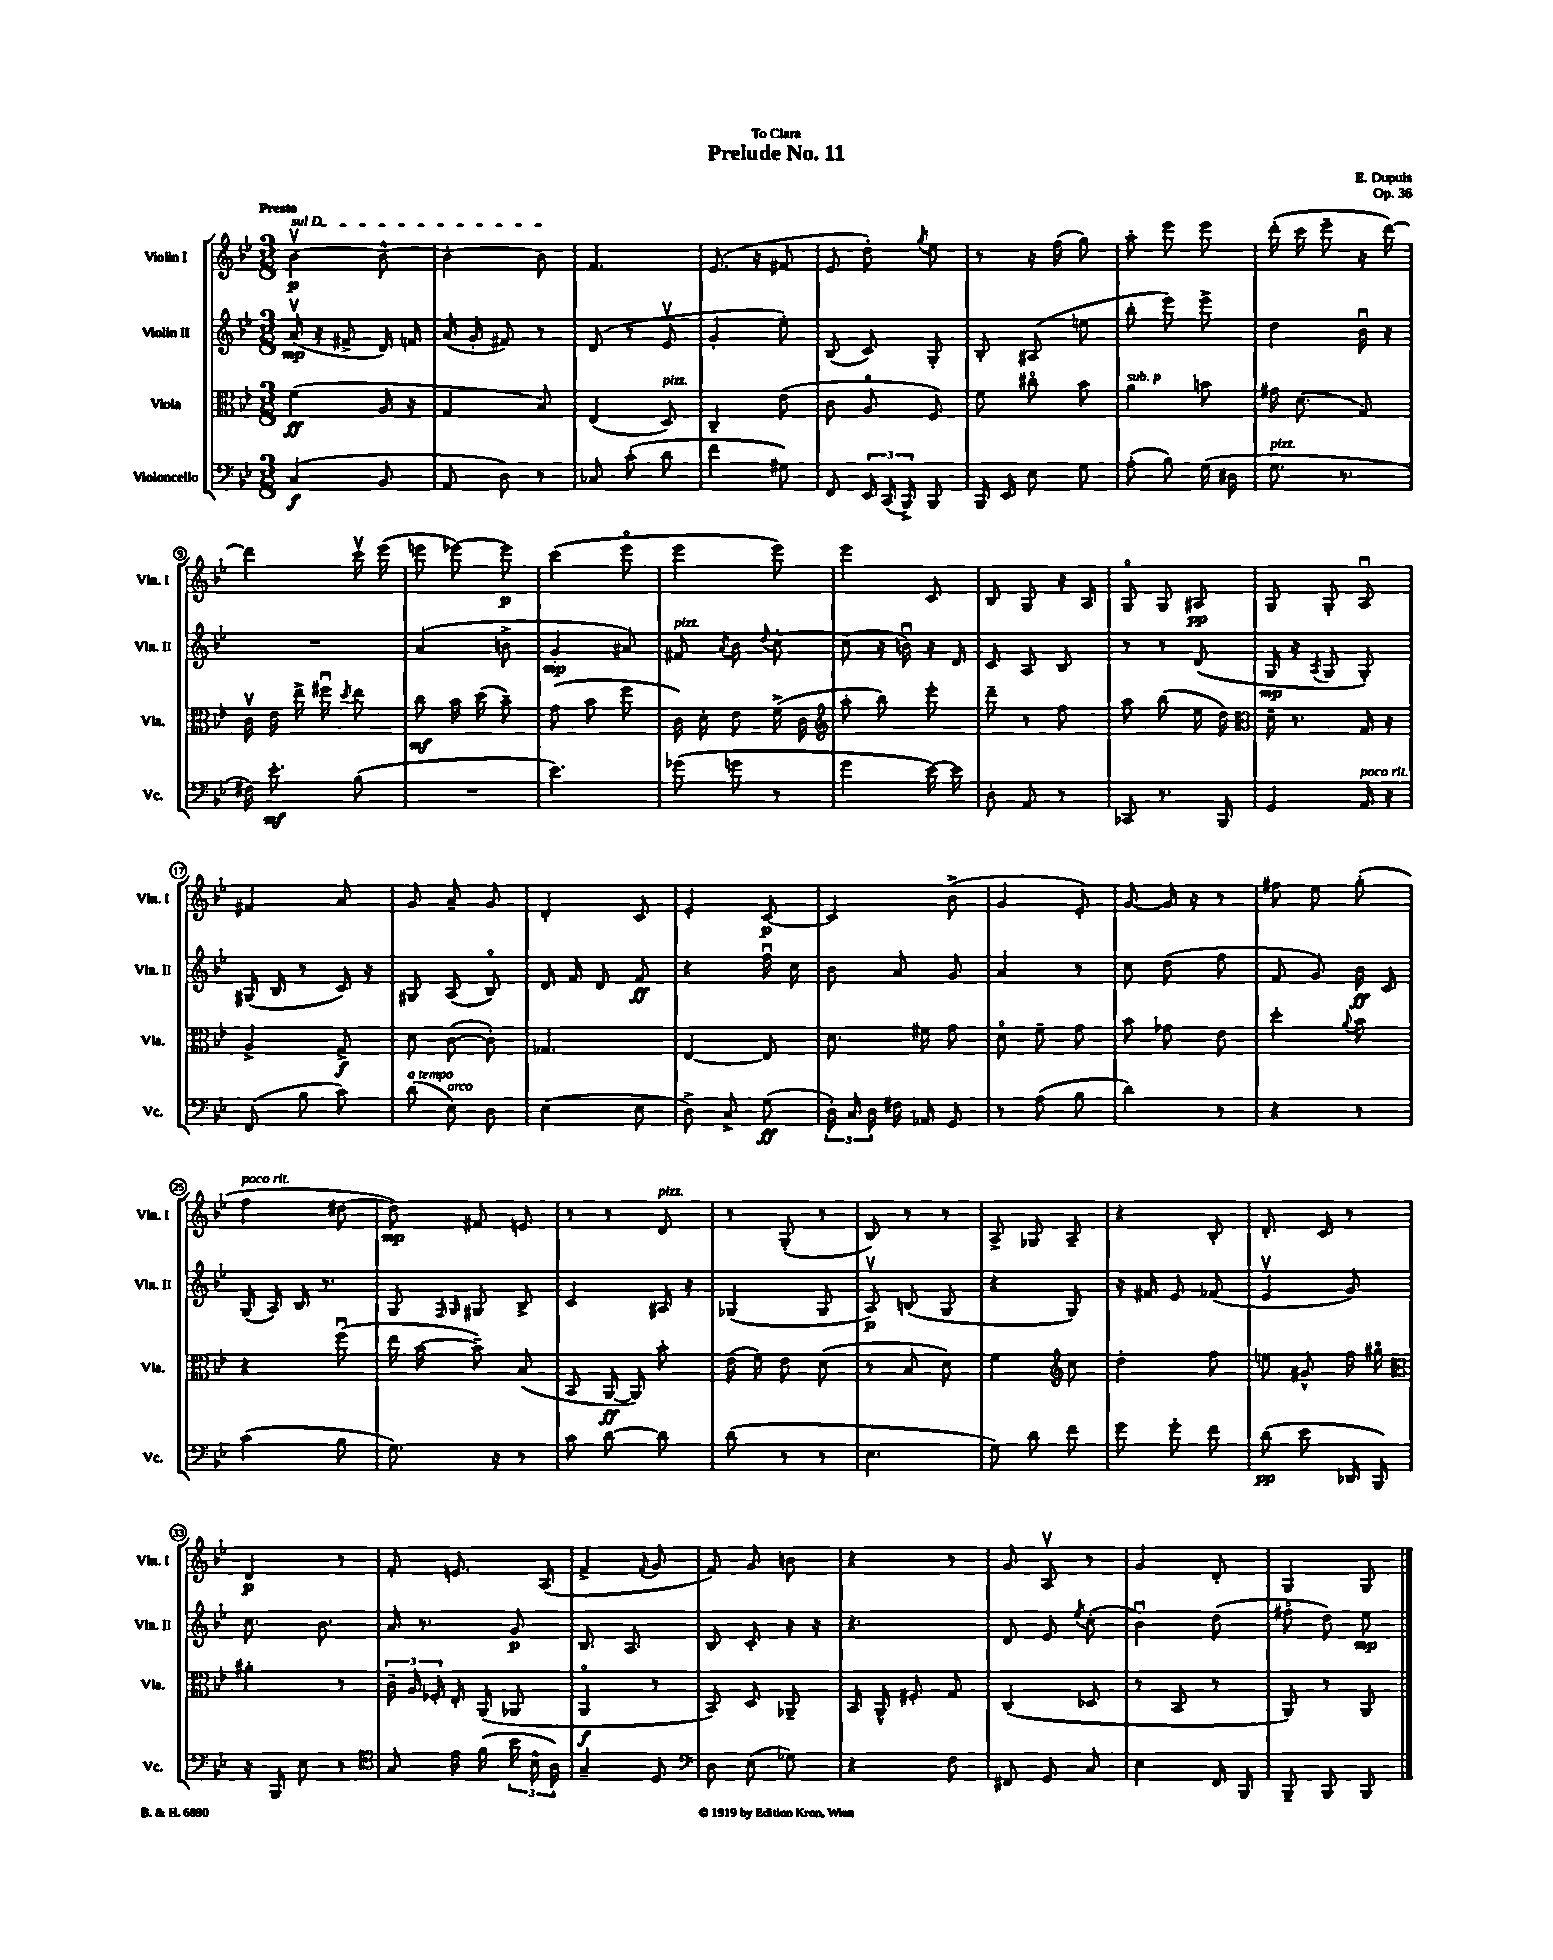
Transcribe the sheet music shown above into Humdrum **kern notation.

**kern	**kern	**kern	**kern
*staff4	*staff3	*staff2	*staff1
*clefF4	*clefC3	*clefG2	*clefG2
*k[b-e-]	*k[b-e-]	*k[b-e-]	*k[b-e-]
*M3/8	*M3/8	*M3/8	*M3/8
(4C	(4f	(16av	[4b-v
.	.	16r	.
.	.	8f#^	.
8BB-	16A	16d)	8b-^^_
.	16r	16f	.
=	=	=	=
8AA	4G	(16a	4b-'_
.	.	16g'	.
8D)	.	8f#)	.
8r	8B-)	8r	8b-]
=	=	=	=
8C-	(4E-	(8d	4.f
(8c'	.	8r	.
8d	8D)	8e-v	.
=	=	=	=
4f	4C~	4g'	(8.e-
.	.	.	16r
8G#)	(8e-	8ee-')	8f#
=	=	=	=
8FF	8c	(8B-	8e-
24EE-	8Ao	8c)	8dd')
(24CC	.	.	.
24BBB-^)	.	.	.
.	.	.	8qgg
8BBB-	8F)	8G'	8ee-
=	=	=	=
16BBB-	8f	8B-'	8r
16EE-	.	.	.
8E-	8cc#o	(8A#	16r
.	.	.	(16ff
8G	8b-	8ee	8gg)
=	=	=	=
(8A'	4a	8bb-'	8aa'
8B-)	.	8eee-)	8eee-
(16G	8b	8eee-^	8eee-
16D#	.	.	.
=	=	=	=
8.G	16g#	4dd	(16ddd'
.	(8.d	.	16ccc
.	.	.	8eee-~
8.r	.	.	.
.	8G)	16b-u	16r
.	.	16r	[16ddd)
=	=	=	=
16F#)	16cv	4.r	4ddd]
8.e-'	16e-	.	.
.	16ee-^	.	.
.	16ff#u	.	.
.	8qdd	.	.
(8B-	8ee-	.	16cccv
.	.	.	(16eee-
=	=	=	=
4.r	8cc	(4a	8eee
.	16b-	.	[8eee-)
.	(16dd	.	.
.	8b-~)	8b^	8eee-]
=	=	=	=
4.e-)	(8g	4g'	(4ccc
.	8b-	.	.
.	8ff	8a#)	8eee-o
=	=	=	=
(8g-	16c)	8f#	4eee-
.	16d'	.	.
.	.	8qa	.
8g	8e-	8b-	.
.	.	8qqdd	.
8r	(16f^	[8cc'	8eee-)
.	16c	.	.
=	=	=	=
*	*clefG2	*	*
4g	8aa'	(8cc]	4eee-
.	8bb-)	16r	.
.	.	16bu)	.
[16e-)	8eee-'	16r	8c
16e-]	.	16d	.
=	=	=	=
8D'	8ddd~	8c	8B-
8AA	8r	8A	8G
8r	8ff	8B-	16r
.	.	.	16A
=	=	=	=
8CC-	8aa	8r	8Go
8.r	(8bb-	8r	8G
.	16ee-	(8d	8A#
16BBB-	16dd)	.	.
=	=	=	=
*	*clefC3	*	*
4GG	16d~	16G	8G
.	8.r	16r	.
.	.	8qA	.
.	.	8G	8G'
16AA	16G	8G')	8Au
16r	16r	.	.
=	=	=	=
(8FF	4A^	(16G#	4f#
.	.	16B-	.
8B-	.	8r	.
8c)	8G^	16c)	8a
.	.	16r	.
=	=	=	=
(8d	8d	8G#	8g
8E-)	([8c	(8A	8a~
8D	8c'])	8B-o)	8g
=	=	=	=
(4E-	4.G-	16d	4d'
.	.	16f	.
.	.	8d	.
8E-	.	8f	8c
=	=	=	=
8D^)	[4E-	4r	4e-'
8C^	.	.	.
(8G	8E-]	16ffu	[8c
.	.	16cc	.
=	=	=	=
24D')	8.d	8b-	4c]
24C	.	.	.
24D	.	.	.
16F#	.	8a	.
16AA-	16f#	.	.
8GG	8g	8g	(8b-^
=	=	=	=
8r	8do	4a	4g
(8A	8f~	.	.
8B-	8g	8r	8e-')
=	=	=	=
4d)	8b-	8cc	[8g
.	8g-	(8dd	16g]
.	.	.	16r
8r	8e-	8ff	8r
=	=	=	=
4r	4dd'	8f	8ff#
.	.	8g)	8ee-
.	8qqa	.	.
8r	8b-	16b-	(8gg'
.	.	16c	.
=	=	=	=
(4c	4r	(16G	4ff
.	.	16A)	.
.	.	16B-	.
.	.	8.r	.
8B-	(8ffu	.	[8dd#
=	=	=	=
8.G)	16ee-	8G	8dd#])
.	[16b-	.	.
.	.	16qqF	.
.	.	16qqG	.
.	8b-~])	8G#	8f#
16r	.	.	.
8r	(8B-	8B-^	8e
=	=	=	=
8c	8BB-	4c	8r
[8d	[16AA	.	8r
.	16AA])	.	.
8d]	8b-'	16A#	8d
.	.	16r	.
=	=	=	=
(8d	(16e-	(4G-	8r
.	16f)	.	.
8r	8e-	.	(8G'
8r	(8d	8G-	8r
=	=	=	=
4.E-	8r	8Av)	8B-)
.	8B-	(8B	8r
.	8d)	8G	8r
=	=	=	=
8G)	4f	4r	8A^
8d	.	.	8G-
*	*clefG2	*	*
8f	8cc	8G)	8A~
=	=	=	=
8g	4dd'	16r	4r
.	.	16f#	.
8g'	.	8e-	.
8f	8ff	(8f-	8B-'
=	=	=	=
(8d	8ee	4e-v	8.d'
8e-	8g#^^	.	.
.	.	.	16c
16DD-	16ff	8g)	8r
16BBB-)	16gg#o	.	.
=	=	=	=
*	*clefC3	*	*
16r	4a#'	8.cc	4d
16BBB-	.	.	.
8E-	.	.	.
.	.	8.b-	.
8r	8r	.	8r
=	=	=	=
*clefC4	*	*	*
8G	24c~	16a	8f'
.	24A	.	.
.	.	8.r	.
.	24F-'	.	.
16e-	16E-'	.	8.e
(16f	(16AA	.	.
24b-	8AA-	8g	.
24B-^^	.	.	.
.	.	.	(16A
24A)	.	.	.
=	=	=	=
4G~	4AAo	8.B-	4f^
.	.	8.A	.
.	.	.	8qqf
8D	8r	.	8g
=	=	=	=
*clefF4	*	*	*
8D	8BB-)	8B-	8f)
(8E-	8D	8c'	8g
8G-)	8AA-~	16r	8b
.	.	16r	.
=	=	=	=
4r	16BB-	4.r	4r
.	16AA^^	.	.
.	8F#'	.	.
8F	8G	.	8r
=	=	=	=
8FF#	(4C	8d	8g
8GG	.	8e-	8Av
.	.	8qee-	.
8C	8D-	(8cc'	8r
=	=	=	=
4E-	8r	4b-u)	4g
.	8BB-	.	.
16FF	8r	(8dd	8d'
16BBB-	.	.	.
=	=	=	=
8BBB-~	8AA)	8ff#o	4G
8BBB-	8r	8dd)	.
8BBB-	8AA	8ee-	8G
==	==	==	==
*-	*-	*-	*-
